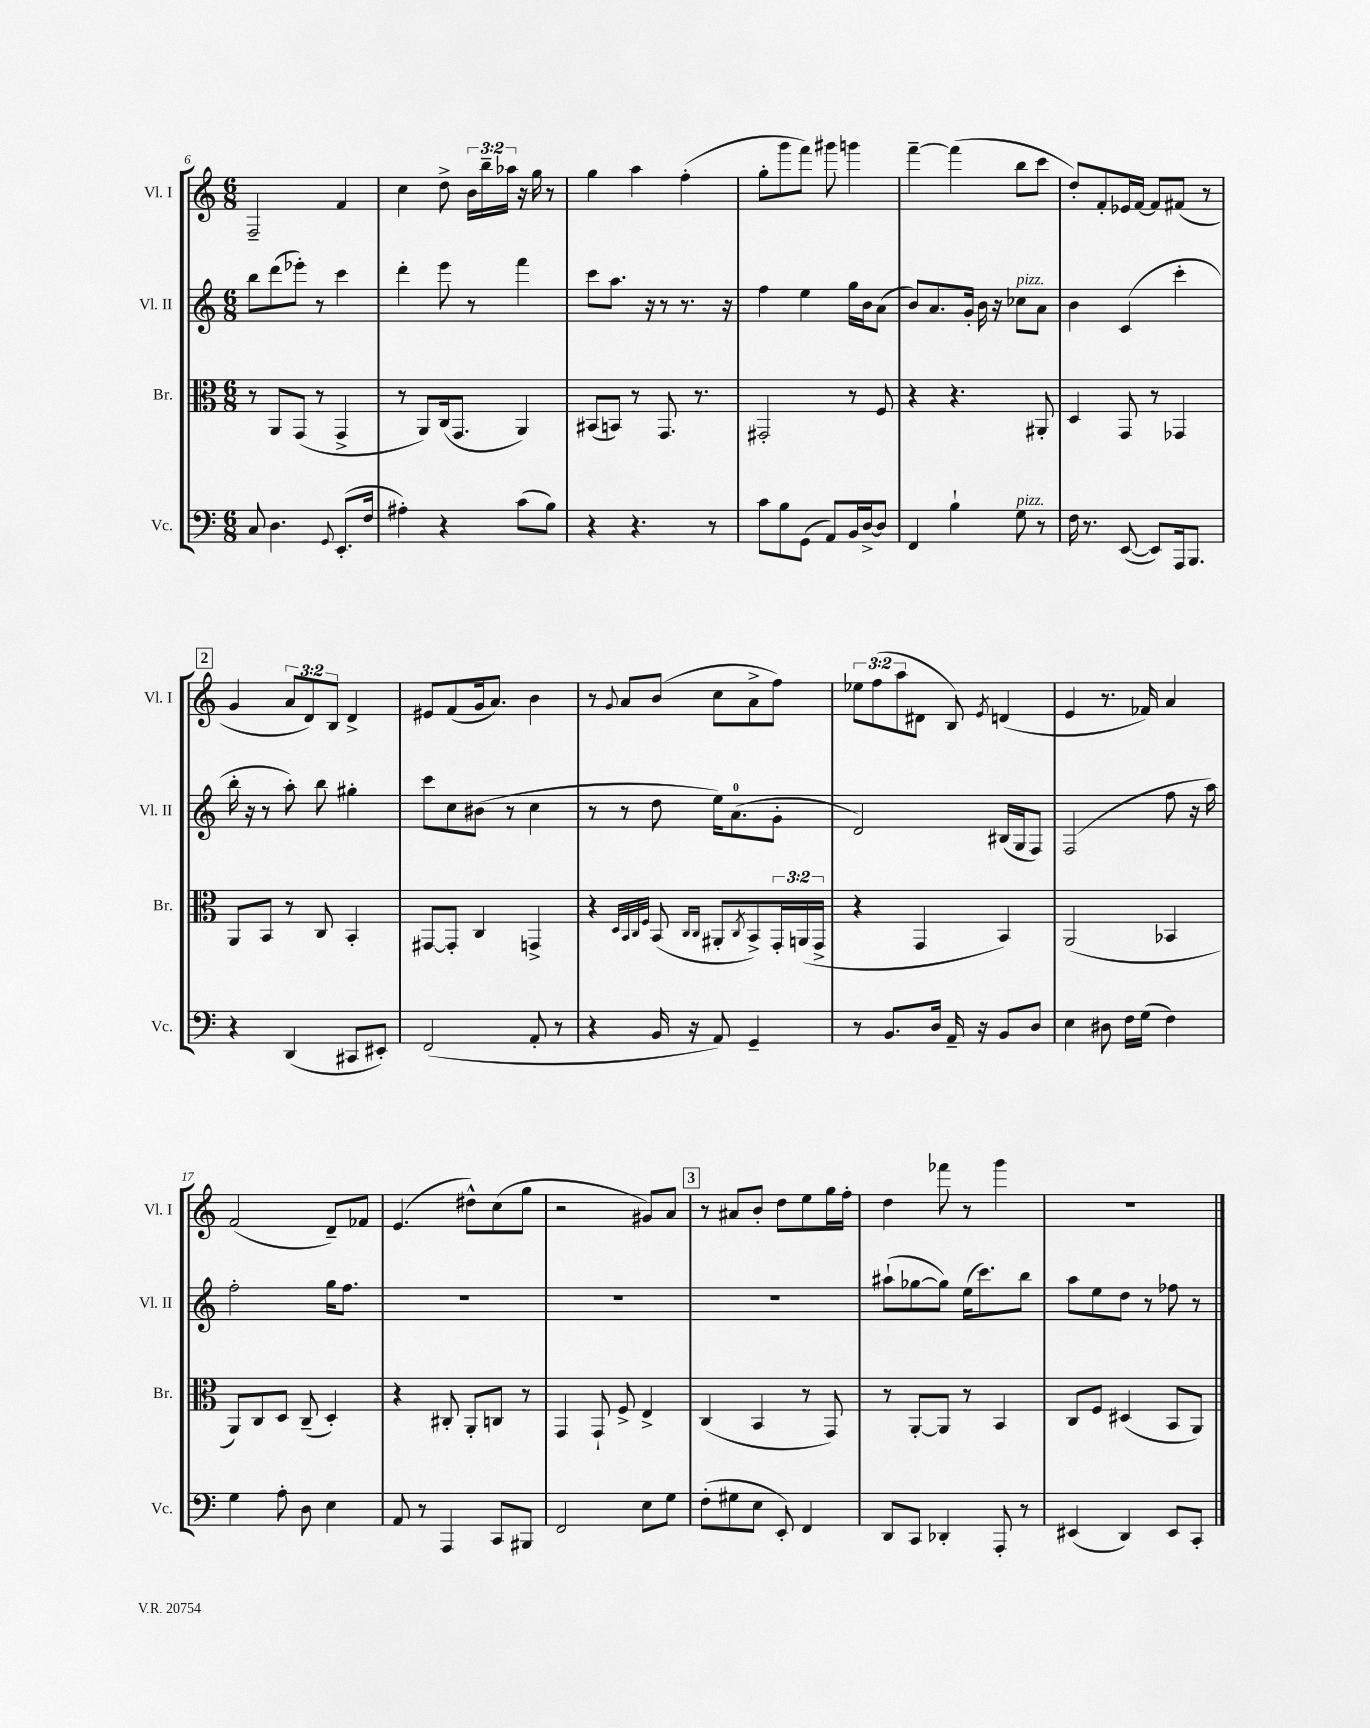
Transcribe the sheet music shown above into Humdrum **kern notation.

**kern	**kern	**kern	**kern
*staff4	*staff3	*staff2	*staff1
*clefF4	*clefC3	*clefG2	*clefG2
*k[]	*k[]	*k[]	*k[]
*M6/8	*M6/8	*M6/8	*M6/8
8C	8r	8bb	2F~
4.D	8AA	(8ddd	.
.	(8GG	8eee-')	.
.	8r	8r	.
8qqGG	.	.	.
(8.EE'	4GG^	4ccc	4f
16F	.	.	.
=	=	=	=
4A#')	8r	4ddd'	4cc
.	8AA)	.	.
4r	(16C	8eee	8dd^
.	8.GG	.	.
.	.	8r	24b
.	.	.	24bb~
.	.	.	24aa-
(8c	4AA)	4fff	16r
.	.	.	16gg
8B)	.	.	8r
=	=	=	=
4r	(8BB#	8ccc	4gg
.	8BB)	8.aa	.
4.r	8r	.	4aa
.	.	16r	.
.	8.GG	8r	.
.	.	8.r	(4ff'
.	8.r	.	.
8r	.	.	.
.	.	16r	.
=	=	=	=
8c	2GG#'	4ff	8gg'
8B	.	.	8ggg
(8GG	.	4ee	8fff)
8AA)	.	.	8ggg#
16BB	8r	16gg	4ggg
[16D^	.	16b	.
8D]	8F	(8a	.
=	=	=	=
4FF	4r	8b)	[4fff~
.	.	8.a	.
4B`	4.r	.	(4fff]
.	.	16g'	.
.	.	16b	.
.	.	16r	.
8G	.	8cc-	8bb
8r	8AA#'	8a	8ccc
=	=	=	=
16F	4D	4b	8dd')
8.r	.	.	.
.	.	.	8f'
([8EE	8GG	(4c	16e-
.	.	.	[16f
8EE])	8r	.	8f]
16AAA	4GG-	4ccc'	(8f#
8.BBB	.	.	.
.	.	.	8r
=	=	=	=
4r	8AA	16bb'	4g
.	.	16r	.
.	8BB	8r	.
(4DD	8r	8aa')	12a
.	.	.	12d)
.	8C	8bb	.
.	.	.	12B
8CC#	4BB'	4gg#'	4d^
8EE#')	.	.	.
=	=	=	=
(2FF	[8GG#	8ccc	8e#
.	8GG#']	8cc	(8f
.	4C	(8b#	16g
.	.	.	8.a)
.	.	8r	.
8AA'	4GG^	4cc	4b
8r	.	.	.
=	=	=	=
4r	4r	8r	8r
.	.	.	8qqg
.	.	8r	8a
.	32qqD	.	.
.	32qqBB	.	.
.	32qqC	.	.
.	32qqF	.	.
16BB	(8BB	8dd	(8b
16r	.	.	.
.	16qqC	.	.
.	16qqC	.	.
8AA)	8AA#'	16ee)	8cc
.	.	(8.a	.
.	8qC	.	.
4GG~	8BB^)	.	8a^
.	24GG'	8g'	8ff)
.	(24AA	.	.
.	24GG^	.	.
=	=	=	=
8r	4r	2d)	12ee-
.	.	.	(12ff
8.BB	.	.	.
.	.	.	12aa
.	4GG	.	8d#
16D	.	.	.
16AA~	.	.	8B)
16r	.	.	.
.	.	.	8qe
8BB	4BB)	(16B#	(4d
.	.	16G	.
8D	.	8F)	.
=	=	=	=
4E	(2AA	(2F	4e
8D#	.	.	8.r
16F	.	.	.
(16G	.	.	16f-)
4F)	4BB-	8ff	4a
.	.	16r	.
.	.	16aa)	.
=	=	=	=
4G	8AA)	2ff'	(2f
.	8C	.	.
8A'	8D	.	.
8D	(8C~	.	.
4E	4D')	16gg	8d~)
.	.	8.ff	.
.	.	.	8f-
=	=	=	=
8AA	4r	2.r	(4.e
8r	.	.	.
4AAA	8C#'	.	.
.	8AA'	.	8dd#^^)
8CC	8C	.	(8cc
8BBB#	8r	.	8gg
=	=	=	=
2FF	4GG	2.r	2r
.	8GG`	.	.
.	8F^	.	.
8E	4E^	.	8g#)
8G	.	.	8a
=	=	=	=
(8F'	(4C	2.r	8r
8G#	.	.	8a#
8E	4BB	.	8b'
8EE')	.	.	8dd
4FF	8r	.	8ee
.	8GG)	.	16gg
.	.	.	16ff'
=	=	=	=
8DD	8r	(8aa#`	4dd
8CC	[8AA'	[8gg-	.
4DD-'	8AA]	8gg-])	8fff-
.	8r	(16ee	8r
.	.	8.ccc)	.
8AAA'	4BB	.	4ggg
8r	.	8bb	.
=	=	=	=
(4EE#	8C	8aa	2.r
.	8F	8ee	.
4DD)	(4D#	8dd	.
.	.	8r	.
8EE#	8BB	8ff-	.
8CC'	8AA)	8r	.
==	==	==	==
*-	*-	*-	*-
